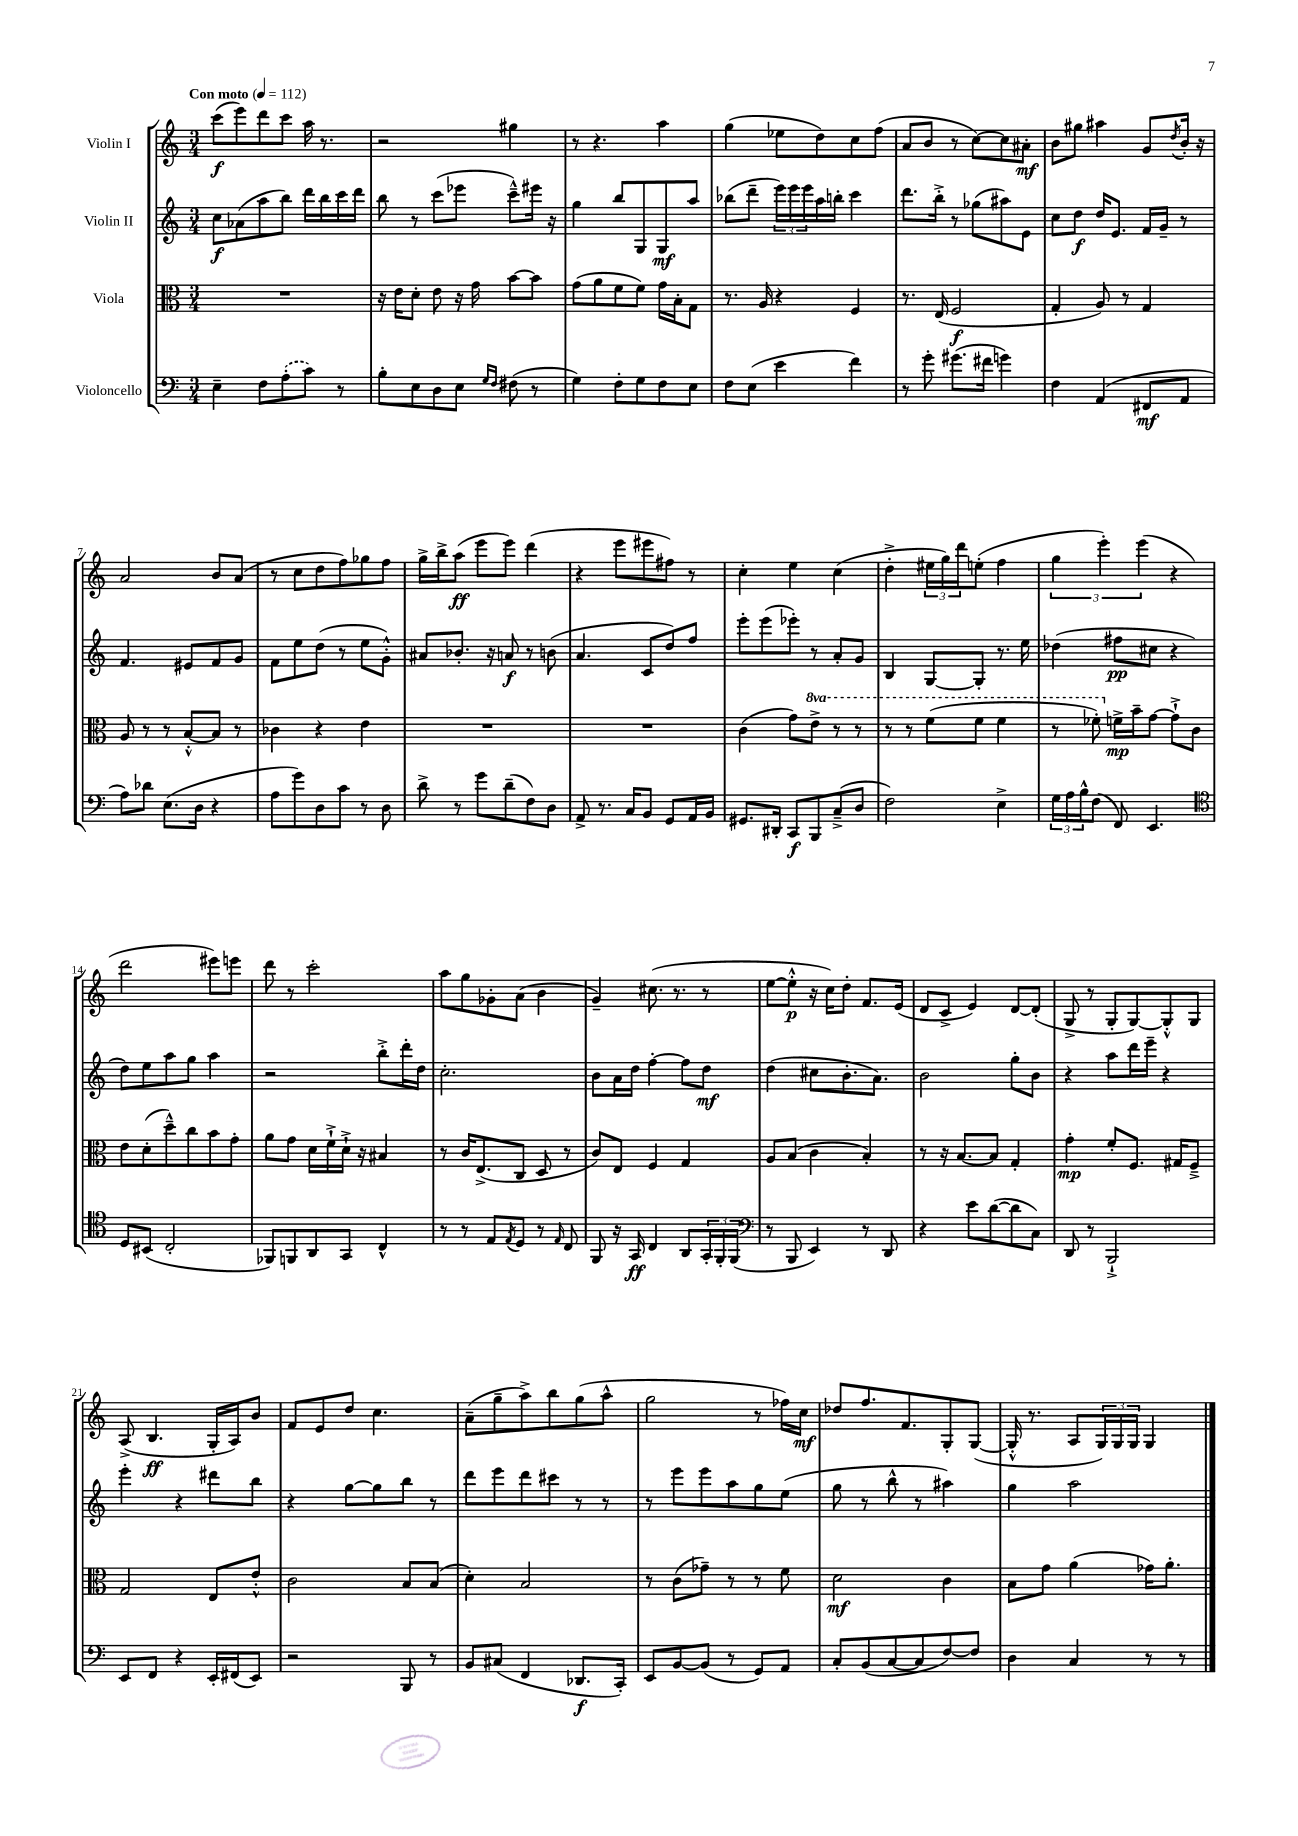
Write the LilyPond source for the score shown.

<<
\new StaffGroup <<
\new Staff = "s0" \with { instrumentName = "Violin I" } {
    \clef treble \key c \major \numericTimeSignature \time 3/4 \tempo "Con moto" 4 = 112
    c'''8\f( e'''8) d'''8 c'''8 a''16 r8. |
    r2 gis''4 |
    r8 r4. a''4 |
    g''4( ees''8 d''8) c''8 f''8( |
    a'8 b'8 r8 c''8~) c''8 ais'8-.\mf |
    b'8 gis''8 ais''4 g'8 \acciaccatura { d''8 } b'16-. r16 |
    a'2 b'8 a'8( |
    r8 c''8 d''8 f''8) ges''8 f''8 |
    g''16-> b''16-> a''8\ff( e'''8 e'''8) d'''4( |
    r4 e'''8 eis'''8 fis''8) r8 |
    c''4-. e''4 c''4( |
    d''4-.-> \tuplet 3/2 { eis''16 g''16) d'''16 } e''8-.( f''4 |
    \tuplet 3/2 { g''4 e'''4-.) e'''4( } r4 |
    d'''2 eis'''8) e'''8 |
    d'''8 r8 c'''2-. |
    a''8 g''8 ges'8-. a'8( b'4 |
    g'4--) cis''8.( r8. r8 |
    e''8~ e''8-.-^\p r16 c''16) d''8-. f'8. e'16( |
    d'8 c'8-> e'4) d'8~ d'8-.( |
    g8-> r8 g8-. g8~) g8-.-^ g8 |
    a8->( b4.\ff g16-. a16) b'8 |
    f'8 e'8 d''8 c''4. |
    a'8--( g''8-- a''8->) b''8 g''8( a''8-^ |
    g''2 r8 fes''16) c''16\mf |
    des''8 f''8. f'8. g8-. g8~( |
    g16-.-^ r8. a8 \tuplet 3/2 { g16) g16 g16 } g4 \bar "|." |
}
\new Staff = "s1" \with { instrumentName = "Violin II" } {
    \clef treble \key c \major \numericTimeSignature \time 3/4
    c''8\f aes'8( a''8 b''8) d'''16 b''16 c'''16 d'''16 |
    b''8 r8 c'''8( ees'''8 c'''8---^) eis'''16 r16 |
    g''4 b''8 g8 g8\mf a''8 |
    bes''8( d'''8-- \tuplet 3/2 { e'''16) e'''16 e'''16 } a''16 b''16-. c'''4 |
    d'''8. b''16-.-> r8 ges''8( ais''8) e'8 |
    c''8 d''8\f d''16 e'8. f'16 g'16-- r8 |
    f'4. eis'8 f'8 g'8 |
    f'8 e''8 d''8( r8 e''8 g'8-.-^) |
    ais'8 bes'8.-. r16 a'8\f r8 b'8( |
    a'4. c'8 d''8) f''8 |
    e'''8-. e'''8( ees'''8-.) r8 a'8-. g'8 |
    b4 g8~ g8-. r8. e''16 |
    des''4( fis''8\pp cis''8 r4 |
    d''8) e''8 a''8 g''8 a''4 |
    r2 b''8-.-> d'''16-. d''16 |
    c''2.-. |
    b'8 a'16 d''16 f''4~-. f''8 d''8\mf |
    d''4( cis''8 b'8.-. a'8.) |
    b'2 g''8-. b'8 |
    r4 a''8 d'''16 e'''16-- r4 |
    e'''4-. r4 dis'''8 b''8 |
    r4 g''8~ g''8 b''8 r8 |
    d'''8 e'''8 d'''8 cis'''8 r8 r8 |
    r8 e'''8 e'''8 a''8 g''8 e''8( |
    g''8 r8 b''8-^ r8 ais''4) |
    g''4 a''2 \bar "|." |
}
\new Staff = "s2" \with { instrumentName = "Viola" } {
    \clef alto \key c \major \numericTimeSignature \time 3/4 \set Staff.ottavationMarkups = #ottavation-simple-ordinals
    R2. |
    r16 e'16 d'8-. e'8 r16 g'16 b'8~ b'8 |
    g'8( a'8 f'8 f'8) g'16 b16-. g8 |
    r8. a16 r4 f4 |
    r8. e16( f2\f |
    g4-. a8) r8 g4 |
    a8 r8 r8 b8~-.-^ b8 r8 |
    ces'4 r4 e'4 |
    R2. |
    R2. |
    c'4( g'8) \ottava #1 e''8-> r8 r8 |
    r8 r8 f''8( f''8 f''4 |
    r8 fes''8-.) \ottava #0 f'!16->\mp b'16-- g'8~ g'8-!-> c'8 |
    e'8 d'8-.( d''8---^) c''8 b'8 g'8-. |
    a'8 g'8 d'16 f'16-!-> d'16-!-> r16 bis4 |
    r8 c'16 e8.->( c8 d8 r8 |
    c'8) e8 f4 g4 |
    a8 b8( c'4 b4-.) |
    r8 r16 b8.~ b8 g4-. |
    g'4-.\mp f'8-. f8. gis16 f8---> |
    g2 e8 e'8-.-^ |
    c'2 b8 b8( |
    d'4-.) b2 |
    r8 c'8( ges'8--) r8 r8 f'8 |
    d'2\mf c'4 |
    b8 g'8 a'4( ges'16) a'8.-. \bar "|." |
}
\new Staff = "s3" \with { instrumentName = "Violoncello" } {
    \clef bass \key c \major \numericTimeSignature \time 3/4
    e4-- f8 \once \slurDashed a8-.( c'8) r8 |
    b8-. e8 d8 e8 \grace { g16 f16 } fis8( r8 |
    g4) f8-. g8 f8 e8 |
    f8 e8( e'4 f'4) |
    r8 g'8-. gis'8.( fis'16 g'4) |
    f4 a,4( fis,8\mf a,8 |
    a8) des'8 e8.( d16 r4 |
    a8 g'8) d8 c'8 r8 d8 |
    d'8-> r8 g'8 d'8--( f8) d8 |
    a,8-> r8. c16 b,8 g,8 a,16 b,16 |
    gis,8. dis,16-. c,8\f b,,8 c8--->( d8 |
    f2) e4-> |
    \tuplet 3/2 { g16 a16 b16-^ } f8( f,8) e,4. |
    \clef tenor d8 bis,8( c2-. |
    fes,8) f,8 a,8 g,8 c4-^ |
    r8 r8 e8 \acciaccatura { e8 } d8 r8 \grace { e16 } c8 |
    f,8 r16 g,16\ff c4 a,8 \tuplet 3/2 { g,16-. f,16-. f,16( } |
    \clef bass r8 b,,8 e,4) r8 d,8 |
    r4 e'8 d'8~( d'8 c8) |
    d,8 r8 b,,2-!-> |
    e,8 f,8 r4 e,16-. fis,16( e,8) |
    r2 b,,8 r8 |
    b,8 cis8( f,4 des,8.\f c,16-.) |
    e,8 b,8~ b,8( r8 g,8) a,8 |
    c8-. b,8( c8~ c8 f8~) f8 |
    d4 c4 r8 r8 \bar "|." |
}
>>
>>
